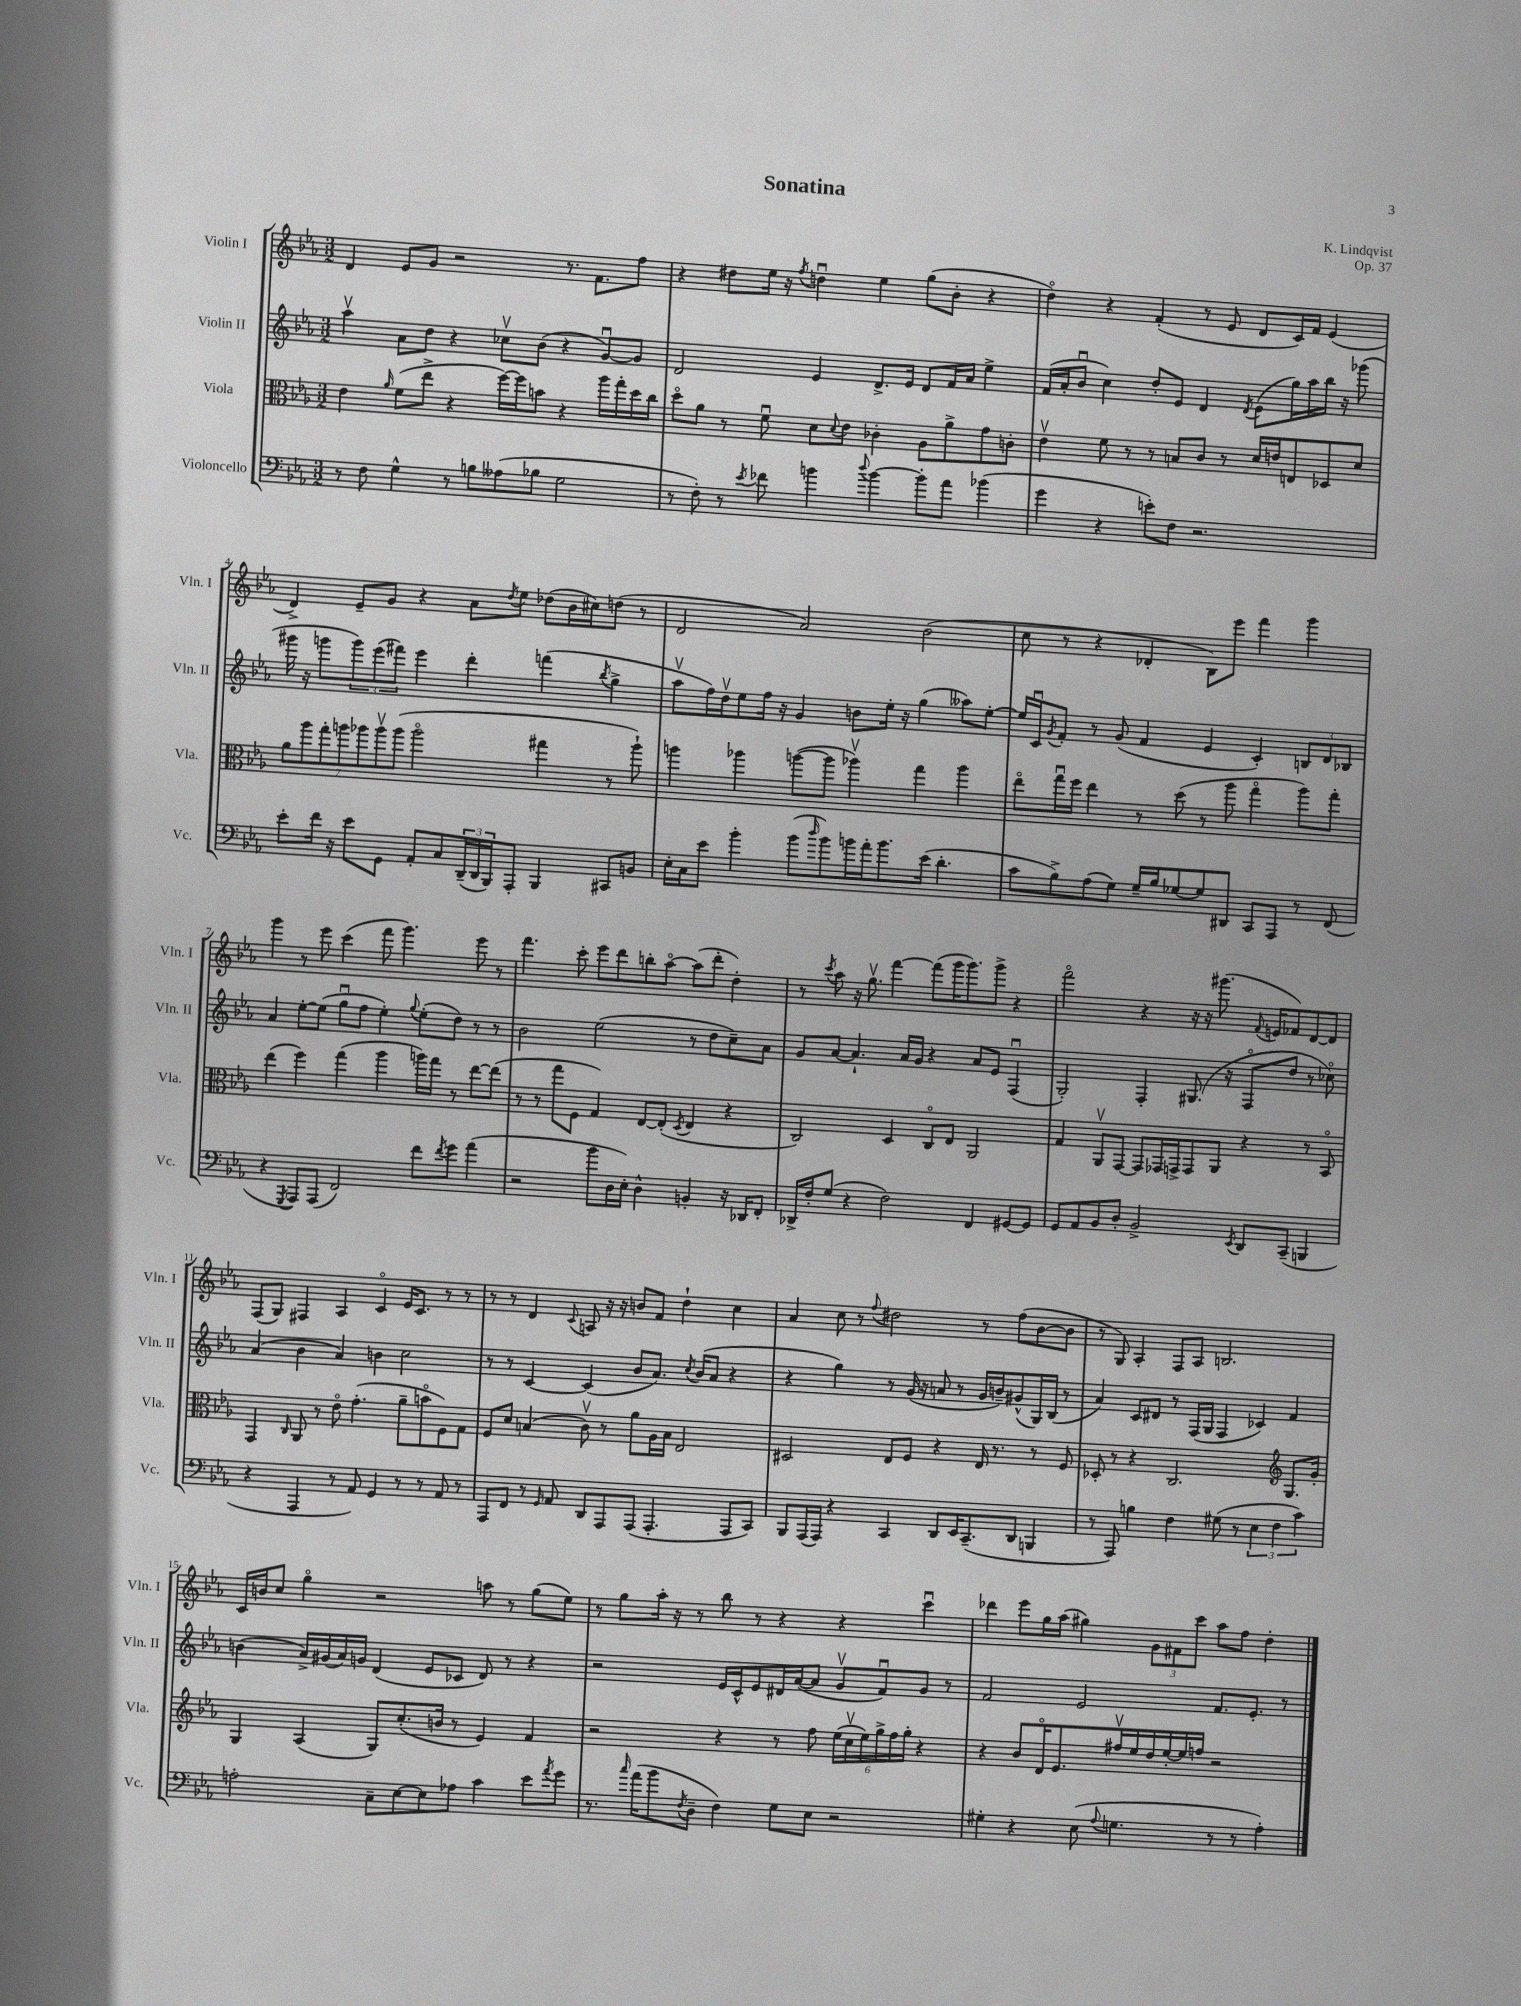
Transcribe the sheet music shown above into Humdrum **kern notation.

**kern	**kern	**kern	**kern
*part4	*part3	*part2	*part1
*staff4	*staff3	*staff2	*staff1
*I"Violoncello	*I"Viola	*I"Violin II	*I"Violin I
*I'Vc.	*I'Vla.	*I'Vln. II	*I'Vln. I
*clefF4	*clefC3	*clefG2	*clefG2
*k[b-e-a-]	*k[b-e-a-]	*k[b-e-a-]	*k[b-e-a-]
*M3/2	*M3/2	*M3/2	*M3/2
=1	=1	=1	=1
8r	4e-\	4aa-v\	4d/
8F\	.	.	.
.	16qqa-/	.	.
4G^^\	(8f\L	8a-\L	8e-/L
.	8ee-^\J	8dd\J	8g/J
8r	4r	4r	2r
8Bn\L	.	.	.
(8A--X\	[16ff\LL)	8cc-Xv\L	.
.	16ff\J]	.	.
8B-X\J	8bn\J	(8b-\J	.
2G\	4r	4r	8.r
.	.	.	8.f\L
.	16aa-\LL	[8gu/L)	.
.	16gg'\	.	.
.	16dd\	8g/J]	8ff\J
.	16cc\JJ	.	.
=2	=2	=2	=2
8r	8dd\L	2d/	4r
8F'\)	8a-\J	.	.
8r	8r	.	8dd#X\L
8qe-/	.	.	.
8f-X\	8fu\	.	16ee-\Jk
.	.	.	16r
.	.	.	8qff/
4bn\	8d\L	4e-/	4ddnu\
.	8qqd/	.	.
.	8e-\J	.	.
8qqdd/	.	.	.
[4b\	4c-X'\	8.d^/L	4ee-\
.	.	16e-/Jk	.
8b'\L]	8A-\L	8d/L	(8gg\L
8a-\J	8a-^\	16f/L	8b-'\J
.	.	16a-/JJ	.
(4b-X\	8g\	4ee-^\	4r
.	8cn'\J	.	.
=3	=3	=3	=3
4g\	4e-v\	(16f/LL	4dd\)
.	.	16a-'/J	.
.	.	8b-u/J	.
4r	8f\	4cc\)	4r
.	8r	.	.
8en'\L)	8r	8dd'/L	(4f'/
8F\J	8Bn/L	8e-/J	.
2.r	8c/J	4d/	8r
.	8r	.	8e-/
.	.	8qd/	.
.	16d/LL	(8e-\L	8d/L
.	16en/J	.	.
.	8En/	16gg\L)	16c/L)
.	.	16aa-\	16f/JJ
.	8D-X/	16bb-\JJ	(4e-/
.	.	16r	.
.	8d/J	(8ggg-X\	.
!!LO:LB:g=z
=4	=4	=4	=4
8e-'\L	14a-\L	16ggg#X\	4d^/)
.	.	16r	.
.	14aa-\	.	.
16f\Jk	.	8gggn\L	.
.	14gg'\	.	.
16r	.	.	.
.	14aan\	.	.
8e-\L	.	12ggg\)	8e-~/L
.	14aa-X\	.	.
.	.	(12eee-\	.
.	14aa-v\	.	.
8GG\J	.	.	8g/J
.	.	12fff#X\J)	.
.	(14aa-\J	.	.
8AA-'/L	2aa-\	4eee-\	4r
8C/	.	.	.
(24DD~/L	.	4ddd'\	8a-\L
24DD/	.	.	.
24BBB-/J)	.	.	.
.	.	.	8qdd/
8AAA-'/J	.	.	8ee-\J
4BBB-/	4gg#X\	(4fffn\	(8dd-X\L
.	.	.	16b-\L
.	.	.	16cc#X\J)
.	.	8qbb-/	.
8CC#X/L	8r	4gg^\	(8ddn\J
8BBn/J	8aa-`\)	.	8r
=5	=5	=5	=5
16E-'\LL	4aan\	8aa-v\L	2d/
16C\J	.	.	.
8e-\J	.	16ff\L)	.
.	.	16ddv\J	.
4b-'\	4aa-X\	8ee-\	.
.	.	16ff\Jk	.
.	.	16r	.
(8b-\L	([8aan\L	4g/	2a-/)
16qqdd/	.	.	.
8b-\)	8aa\J]	.	.
16bn\L	4aa-Xv\)	8bn\L	.
16a-'\J	.	.	.
8.b\	.	16ee-'\Jk	.
.	.	16r	.
.	4gg\	(4gg\	(2b-\
(16e-\Jk	.	.	.
4.d'\	.	.	.
.	4aa-\	8aa--X\L)	.
.	.	[8ee-'\J	.
=6	=6	=6	=6
8c\L	8ee-\L	16ee-/LL]	8cc\
.	.	16cu/J	.
.	.	8qg/	.
8B-^\)	16ggu\L	8f'/J	8r
.	16ff\JJ	.	.
(8A-\	4ee-\	8r	4r
8G\J)	.	(8g/	.
16G~/LL	8r	4f/	4d-X'/
16B-/J	.	.	.
[8G-X/	(8dd\	.	.
8G-/]	8r	4e-/	8B-\L)
8DD#X/J	8aa-\	.	8eee-\J
8CC/L	4gg\	4c'/)	4fff\
8AAA-/J	.	.	.
8r	8aa-\L)	12Bn/L	4ggg\
.	.	12d/	.
(8FF/	8gg'\J	.	.
.	.	12B-X/J	.
!!LO:LB:g=z
=7	=7	=7	=7
4r	(4ee-\	4a-/	4ggg\
8qGGG/	.	.	.
8AAA-/L)	4ff\)	[8ee-'\L	8r
(8AAA-/J	.	(8ee-\J]	8eee-\
2FF/)	(4gg\	8ggu\L	(4ccc\
.	.	8ff\J	.
.	4aa-\	4ee-'\)	8fff\
.	.	.	4.ggg\)
.	.	8qqgg/	.
8f\L	16aan\LL)	(8ee-'\L	.
.	16gg\JJ	.	.
8qf/	.	.	.
8g\J	8r	8dd\J)	.
(4a-\	[8ee-\L	8r	8eee-\
.	(8ee-\J]	8r	8r
=8	=8	=8	=8
2r	8r	2b-\	4.fff\
.	8r	.	.
.	8gg\L	.	.
.	8F\J	.	8ccc'\
8b-\L	4G/)	(2ee-\	8eee-\L
16D\L	.	.	8ddd\
16E-'\JJ)	.	.	.
4D^^\	[8E-/L	.	8bbn'\
.	(8E-'/J]	.	[8aa-\J
.	8qD/	.	.
4BBn'/	4E-/	8r	(8aa-\L]
.	.	8dd\L	8ddd'\J
16r	4r	8cc~\)	4dd'\)
16DD-X/KL	.	.	.
8FF'/J	.	8a-\J	.
=9	=9	=9	=9
16DD-X^/LL	2C/)	8g/L	8r
16F'/J	.	.	.
.	.	.	8qccc/
(8G/J	.	[8a-/J	8aa-\
4r	.	4.a-`/]	16r
.	.	.	8.ggv\
2F\)	4D/	.	[4fff\
.	.	16a-/LL	.
.	.	16g/JJ	.
.	8C/L	4r	(8fff\L]
.	8E-/J	.	16ggg\K
.	.	.	8.ggg\)
4FF/	2AA-/	8a-/L	.
.	.	8e-/J	8ggg^\J
[8GG#X/L	.	(4Fu/	4r
8GG#/J]	.	.	.
=10	=10	=10	=10
8GG/L	4G/	2G'/)	2fff\
8AA-/	.	.	.
8BB-/	8AA-v/L	.	.
8D'/J	[8GG/J	.	.
2BB-^/	8GG/L]	4F'/	4r
.	16GG-X/L	.	.
.	16GGn^/J	.	.
.	8GG/	(8.G#X/	16r
.	.	.	16r
.	8AA-/J	.	(8.ggg#X\
.	.	16r	.
8qEE-/	.	.	.
8DD/L	4r	8F/L	.
.	.	.	8qqf/
.	.	.	16en/KL
(8CC~/J	.	8dd/J	8f-X/)
4BBBn/	8r	8r	[8d/
.	8BB-/	8cc-X\)	8d/J]
!!LO:LB:g=z
=11	=11	=11	=11
4r	4GG/	(4a-/	(8F/L
.	.	.	8G/J)
.	16qqC/	.	.
4AAA-/	8AA-/	4b-\	4F#X/
.	8r	.	.
8r	8e-\	4a-/)	4A-/
8AA-/)	(4.g'\	.	.
4GG/	.	4bn\	4c/
8r	8a-~\L	2cc\	16e-/KL
.	.	.	8.c/J
8r	8bn\	.	.
8AA-/	8F\)	.	8r
8r	8G\J	.	8r
=12	=12	=12	=12
8AAA-/L	8F/L	8r	8r
8FF/J	8d/J	8r	8r
8r	(4Bn/	[4c/	4d/
16qqGG/	.	.	.
8AA-/	.	.	.
.	.	.	8qqc/
8DD/L	8cv\)	(4c/]	8An/
8AAA-/	8r	.	16r
.	.	.	16r
(8AAA-/J	8a-\L	8b-/L	8bn/L
4.AAA-'/	16A-\L	8.a-/J)	8f/J
.	16B\JJ	.	.
.	2E-/	.	4dd`\
.	.	8qcc/	.
.	.	(16b-/KL	.
.	.	8a-/J	.
8AAA-/L	.	4r	4cc\
8CC/J)	.	.	.
=13	=13	=13	=13
8BBB-/L	2D#X/	4r	4a-/
(16AAA-/L	.	.	.
16AAA-/JJ)	.	.	.
4r	.	4gg\)	8cc\
.	.	.	8r
.	.	.	8qqff/
4CC/	8E-/L	8r	2dd#X\
.	8F/J	(16g/	.
.	.	16r	.
8DD/L	4r	8an/	.
16EE-/K	.	8r	.
(8.CC~/	.	.	.
.	16E-/	16g/LL	8r
.	8.r	16bn~/J)	.
8DD/J	.	(8g#X^^/	(8ff\L
4BBBn/	8r	16G/L)	[8b-\
.	.	(16B-/JJ	.
.	8F/	8r	8b-\J]
=14	=14	=14	=14
8r	8D-X'/	4a-/)	8r
8AAA-/)	8r	.	8G/)
4Bn\	4r	8c/L	4A-'/
.	.	8d#X/J	.
4F\	2.C/	8r	8F/L
.	.	(16F/LL	8A-/J
.	.	16G/JJ	.
(8G#X\	.	4F/	2.Bn/
8r	.	.	.
6E-\	.	4c-X/)	.
6F\	.	.	.
*	*clefG2	*	*
.	8.G/L	4f/	.
6c\)	.	.	.
.	16g'/Jk	.	.
!!LO:LB:g=z
=15	=15	=15	=15
2An'\	4G/	(4bn\	16c/LL
.	.	.	16bn/J
.	.	.	8cc/J
.	(4A-/	16a-^/LL)	4gg\
.	.	(16g#X/	.
.	.	16a-/)	.
.	.	16gn/JJ	.
8C~\L	8G/L)	(4d/	2r
[8E-\	(8.cc'/	.	.
8E-\]	.	8e-/L	.
.	16bn/Jk	.	.
8A-X\J	8r	8c-X/J	.
4c\	4e-/)	8d/)	8aan\
.	.	8r	8r
8e-\L	4f/	4r	(8gg\L
8qa-/	.	.	.
8g\J	.	.	8ee-\J)
=16	=16	=16	=16
8.r	2r	2r	8r
.	.	.	8gg\L
16qqcc/	.	.	.
(16a-\KL	.	.	.
8b-\	.	.	16aa-'\Jk
.	.	.	16r
8qF/	.	.	.
8D~\J	.	.	8r
4F\)	4r	16e-/LL	8bb-\
.	.	16c^^/J	.
.	.	8e-/	8r
8G\L	8r	16d#X/L	4r
.	.	([16a-/J	.
8E-\J	8ff\	8a-/J]	.
2r	(24ee-\LL	8gv/L	4r
.	24ccv\	.	.
.	24ee-\)	.	.
.	24gg^\	8fu/)	.
.	24ff\	.	.
.	24gg'\JJ	.	.
.	4r	8g/J	4cccu\
.	.	8r	.
=17	=17	=17	=17
4G#X'\	4r	2f/	4ddd-X\
4r	8b-/L	.	8eee-\L
.	16d/K	.	16gg\L
.	8.e-/	.	(16aa-\JJ
(8E-\	.	2e-/	4gg#X\)
8qqA-/	.	.	.
4.Gn\	16ff#Xv/L	.	.
.	16ee-/	.	.
.	16dd/	.	12g\L
.	[16ee-'/	.	.
.	.	.	12f#X\
.	16ee-/]	.	.
.	.	.	12ccc\J
.	16ffn/JJ	.	.
8r	2r	8.f/L	8aa-\L
8r	.	.	8ff\J
.	.	8.e-'/J	.
4A-'\)	.	.	4dd'\
.	.	8r	.
==	==	==	==
*-	*-	*-	*-
